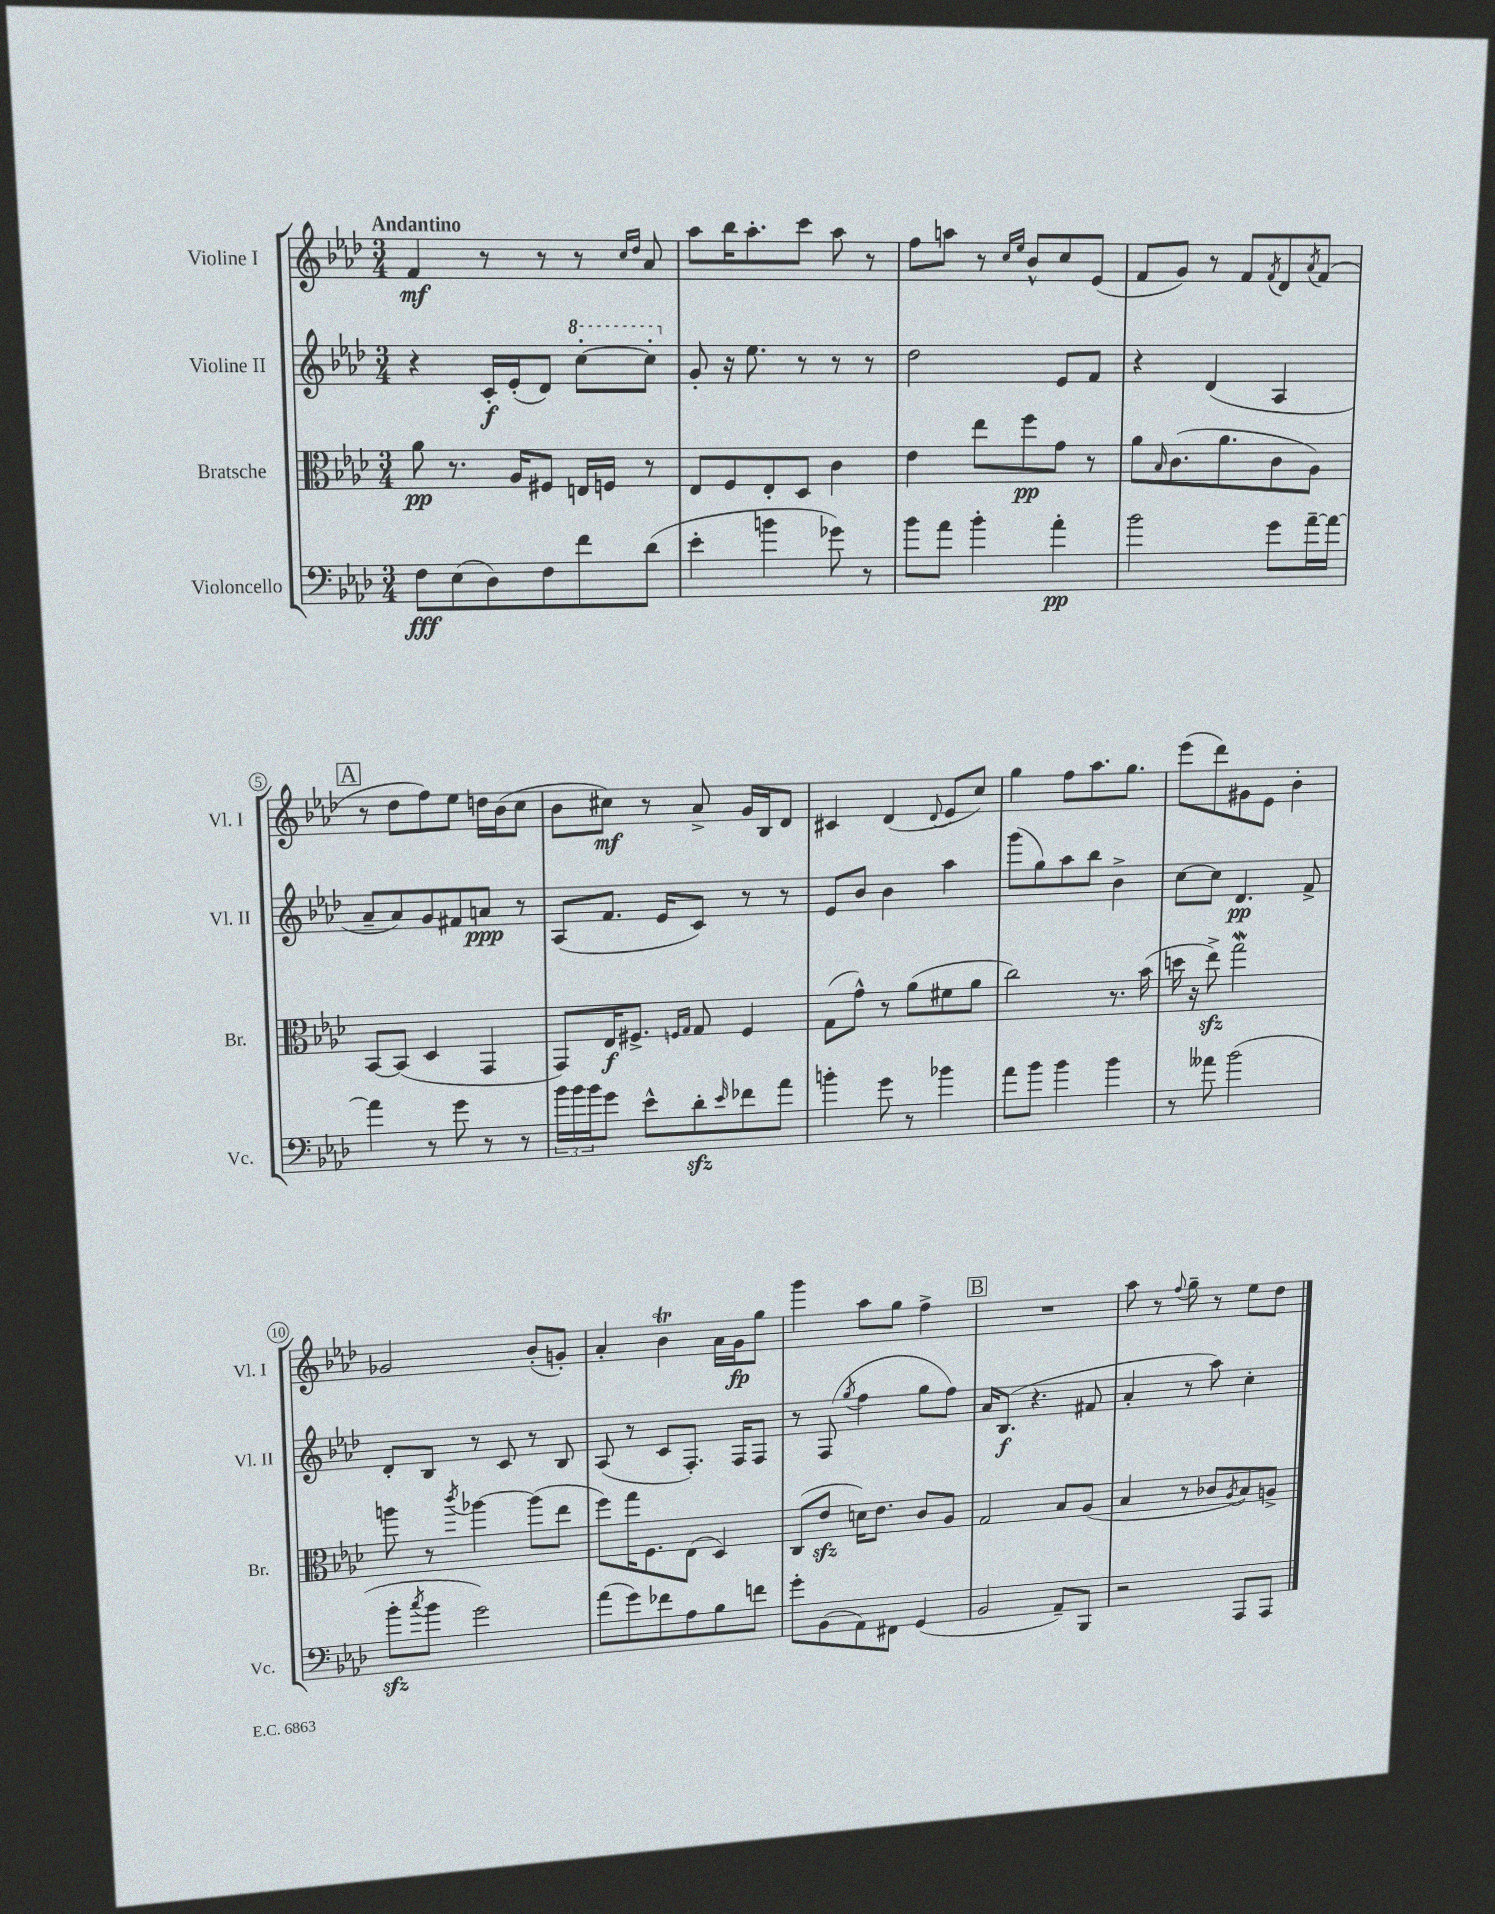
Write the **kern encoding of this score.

**kern	**dynam	**kern	**dynam	**kern	**dynam	**kern	**dynam
*part4	*part4	*part3	*part3	*part2	*part2	*part1	*part1
*staff4	*staff4	*staff3	*staff3	*staff2	*staff2	*staff1	*staff1
*I"Violoncello	*	*I"Bratsche	*	*I"Violine II	*	*I"Violine I	*
*I'Vc.	*	*I'Br.	*	*I'Vl. II	*	*I'Vl. I	*
*clefF4	*	*clefC3	*	*clefG2	*	*clefG2	*
*k[b-e-a-d-]	*	*k[b-e-a-d-]	*	*k[b-e-a-d-]	*	*k[b-e-a-d-]	*
*M3/4	*	*M3/4	*	*M3/4	*	*M3/4	*
=1	=1	=1	=1	=1	=1	=1	=1
!	!	!	!	!	!	!LO:TX:a:B:t=Andantino	!
8F\L	fff	8a-\	pp	4r	.	4f/	mf
(8E-\	.	8.r	.	.	.	.	.
8D-\)	.	.	.	16c'/LL	f	8r	.
.	.	16A-/KL	.	(16e-'/J	.	.	.
8F\	.	8F#X/J	.	8d-/J)	.	8r	.
*	*	*	*	*8va	*	*	*
8f\	.	16En/LL	.	[8ccc'\L	.	8r	.
.	.	16Fn/JJ	.	.	.	.	.
.	.	.	.	.	.	16qqcc/LL	.
.	.	.	.	.	.	16qqdd-/JJ	.
(8d-\J	.	8r	.	8ccc'\J]	.	8a-/	.
=2	=2	=2	=2	=2	=2	=2	=2
*	*	*	*	*X8va	*	*	*
4e-'\	.	8E-/L	.	8g'/	.	8aa-\L	.
.	.	8F/	.	16r	.	16bb-\K	.
.	.	.	.	8.ee-\	.	8.aa-'\	.
4bn\	.	8E-'/	.	.	.	.	.
.	.	8D-/J	.	8r	.	8ccc\J	.
8g-X\)	.	4c\	.	8r	.	8aa-\	.
8r	.	.	.	8r	.	8r	.
=3	=3	=3	=3	=3	=3	=3	=3
8b-\L	.	4e-\	.	2dd-\	.	8ff\L	.
8a-\J	.	.	.	.	.	8aan\J	.
4b-'\	.	8ee-\L	.	.	.	8r	.
.	.	.	.	.	.	16qqcc/LL	.
.	.	.	.	.	.	16qqee-/JJ	.
.	.	8ff\	pp	.	.	8b-^^/L	.
4a-'\	pp	8g\J	.	8e-/L	.	8cc/	.
.	.	8r	.	8f/J	.	(8e-/J	.
=4	=4	=4	=4	=4	=4	=4	=4
2b-\	.	8a-\L	.	4r	.	8f/L	.
.	.	16qqB-/	.	.	.	.	.
.	.	(8.c\	.	.	.	8g/J)	.
.	.	.	.	(4d-/	.	8r	.
.	.	8.a-\	.	.	.	.	.
.	.	.	.	.	.	8f/L	.
.	.	.	.	.	.	8qf/	.
8g\L	.	8c\	.	4A-/	.	8d-/	.
.	.	.	.	.	.	8qa-/	.
[16a-~\L	.	8A-\J)	.	.	.	(8f/J	.
16a-\JJ_	.	.	.	.	.	.	.
!!LO:LB:g=z
!!LO:REH:place=s1:t=A
=5	=5	=5	=5	=5	=5	=5	=5
4a-\]	.	[8BB-/L	.	8a-~/L	.	8r	.
.	.	(8BB-/J]	.	8a-/)	.	8dd-\L	.
8r	.	4D-/	.	8g/	.	8ff\)	.
8g\	.	.	.	8f#X/	.	8ee-\J	.
8r	.	4GG/	.	8an/J	ppp	16ddn\LL	.
.	.	.	.	.	.	(16b-\J	.
8r	.	.	.	8r	.	8cc\J	.
=6	=6	=6	=6	=6	=6	=6	=6
24b-\LL	.	8GG/L)	.	(8A-/L	.	8b-\L	.
24b-\	.	.	.	.	.	.	.
24b-\J	.	.	.	.	.	.	.
8g\J	.	16E-/K	f	8.f/J	.	8cc#X\J)	mf
.	.	8.F#X^/J	.	.	.	.	.
8e-^^\L	.	.	.	.	.	8r	.
.	.	.	.	16e-/KL	.	.	.
.	.	16qqFn/LL	.	.	.	.	.
.	.	16qqG/JJ	.	.	.	.	.
8d-zz'\	.	8G/	.	8c/J)	.	8a-^/	.
16qqe-/	.	.	.	.	.	.	.
8f-X\	.	4F/	.	8r	.	16g/LL	.
.	.	.	.	.	.	16B-/J	.
8a-\J	.	.	.	8r	.	8d-/J	.
=7	=7	=7	=7	=7	=7	=7	=7
4bn'\	.	(8G\L	.	8e-/L	.	4c#X/	.
.	.	8g^^\J)	.	8b-/J	.	.	.
8g\	.	8r	.	4b-\	.	(4d-/	.
8r	.	(8a-\L	.	.	.	.	.
.	.	.	.	.	.	8qqd-/	.
4b-X\	.	8f#X\	.	4aa-\	.	8e-/L	.
.	.	8a-\J	.	.	.	8cc/J)	.
=8	=8	=8	=8	=8	=8	=8	=8
8a-\L	.	2cc\)	.	(8ggg\L	.	4gg\	.
8b-\J	.	.	.	8gg\)	.	.	.
4b-\	.	.	.	8aa-\	.	8ff\L	.
.	.	.	.	8bb-\J	.	8.aa-\	.
4b-\	.	8.r	.	4b-^\	.	.	.
.	.	.	.	.	.	8.gg\J	.
.	.	(16b-\	.	.	.	.	.
=9	=9	=9	=9	=9	=9	=9	=9
8r	.	16ddn\	.	[8cc\L	.	(8eee-\L	.
.	.	16r	.	.	.	.	.
8a--X\	.	8ee-zz^\)	.	8cc\J]	.	8ddd-\)	.
(2b-\	.	2ggW\	.	4.d-/	pp	8g#X\	.
.	.	.	.	.	.	8e-\J	.
.	.	.	.	.	.	4b-'\	.
.	.	.	.	8f^/	.	.	.
!!LO:LB:g=z
=10	=10	=10	=10	=10	=10	=10	=10
8b-zz'\L	.	8aan\	.	8d-'/L	.	2g-X/	.
8qcc/	.	.	.	.	.	.	.
8b-\J	.	8r	.	8B-/J	.	.	.
.	.	8qccc/	.	.	.	.	.
2g\)	.	[4aa-X\	.	8r	.	.	.
.	.	.	.	8c/	.	.	.
.	.	(8aa-\L]	.	8r	.	(8b-'/L	.
.	.	8ee-\J	.	8B-/	.	8gn'/J)	.
=11	=11	=11	=11	=11	=11	=11	=11
(8a-\L	.	8ff\L)	.	(8A-/	.	4a-'/	.
8g\)	.	16gg\K	.	8r	.	.	.
.	.	8.F\	.	.	.	.	.
8f-X\	.	.	.	8c/L	.	4b-T\	.
8A-\	.	(8E-\J	.	8.F'/J)	.	.	.
8B-\	.	4D-/)	.	.	.	16a-\LL	.
.	.	.	.	16F/KL	.	16g\J	fp
8fn\J	.	.	.	8F/J	.	8gg\J	.
=12	=12	=12	=12	=12	=12	=12	=12
8g'\L	.	(8C/L	.	8r	.	4ggg\	.
(8BB-\	.	8e-zz/J	.	(8F/	.	.	.
.	.	.	.	8qgg/	.	.	.
8AA-\)	.	16dn\KL)	.	4ff\	.	8aa-\L	.
.	.	8.e-\J	.	.	.	.	.
8FF#X\J	.	.	.	.	.	8gg\J	.
(4GG/	.	8c/L	.	8gg\L	.	4ff^\	.
.	.	8A-/J	.	8ff\J)	.	.	.
!!LO:REH:place=s1:t=B
=13	=13	=13	=13	=13	=13	=13	=13
2BB-/	.	2G/	.	16a-/KL	.	2.r	.
.	.	.	.	(8.B-/J	f	.	.
.	.	.	.	4.r	.	.	.
8AA-~/L)	.	8B-/L	.	.	.	.	.
8BBB-/J	.	(8A-/J	.	8f#X/	.	.	.
=14	=14	=14	=14	=14	=14	=14	=14
2r	.	4B-/	.	4a-'/	.	8aa-\	.
.	.	.	.	.	.	8r	.
.	.	.	.	.	.	8qqff/	.
.	.	8r	.	8r	.	8gg~\	.
.	.	8c-X/L	.	8aa-\)	.	8r	.
.	.	8qA-/	.	.	.	.	.
8AAA-/L	.	8B-/)	.	4cc'\	.	8ee-\L	.
8AAA-/J	.	8An^/J	.	.	.	8dd-\J	.
==	==	==	==	==	==	==	==
*-	*-	*-	*-	*-	*-	*-	*-
